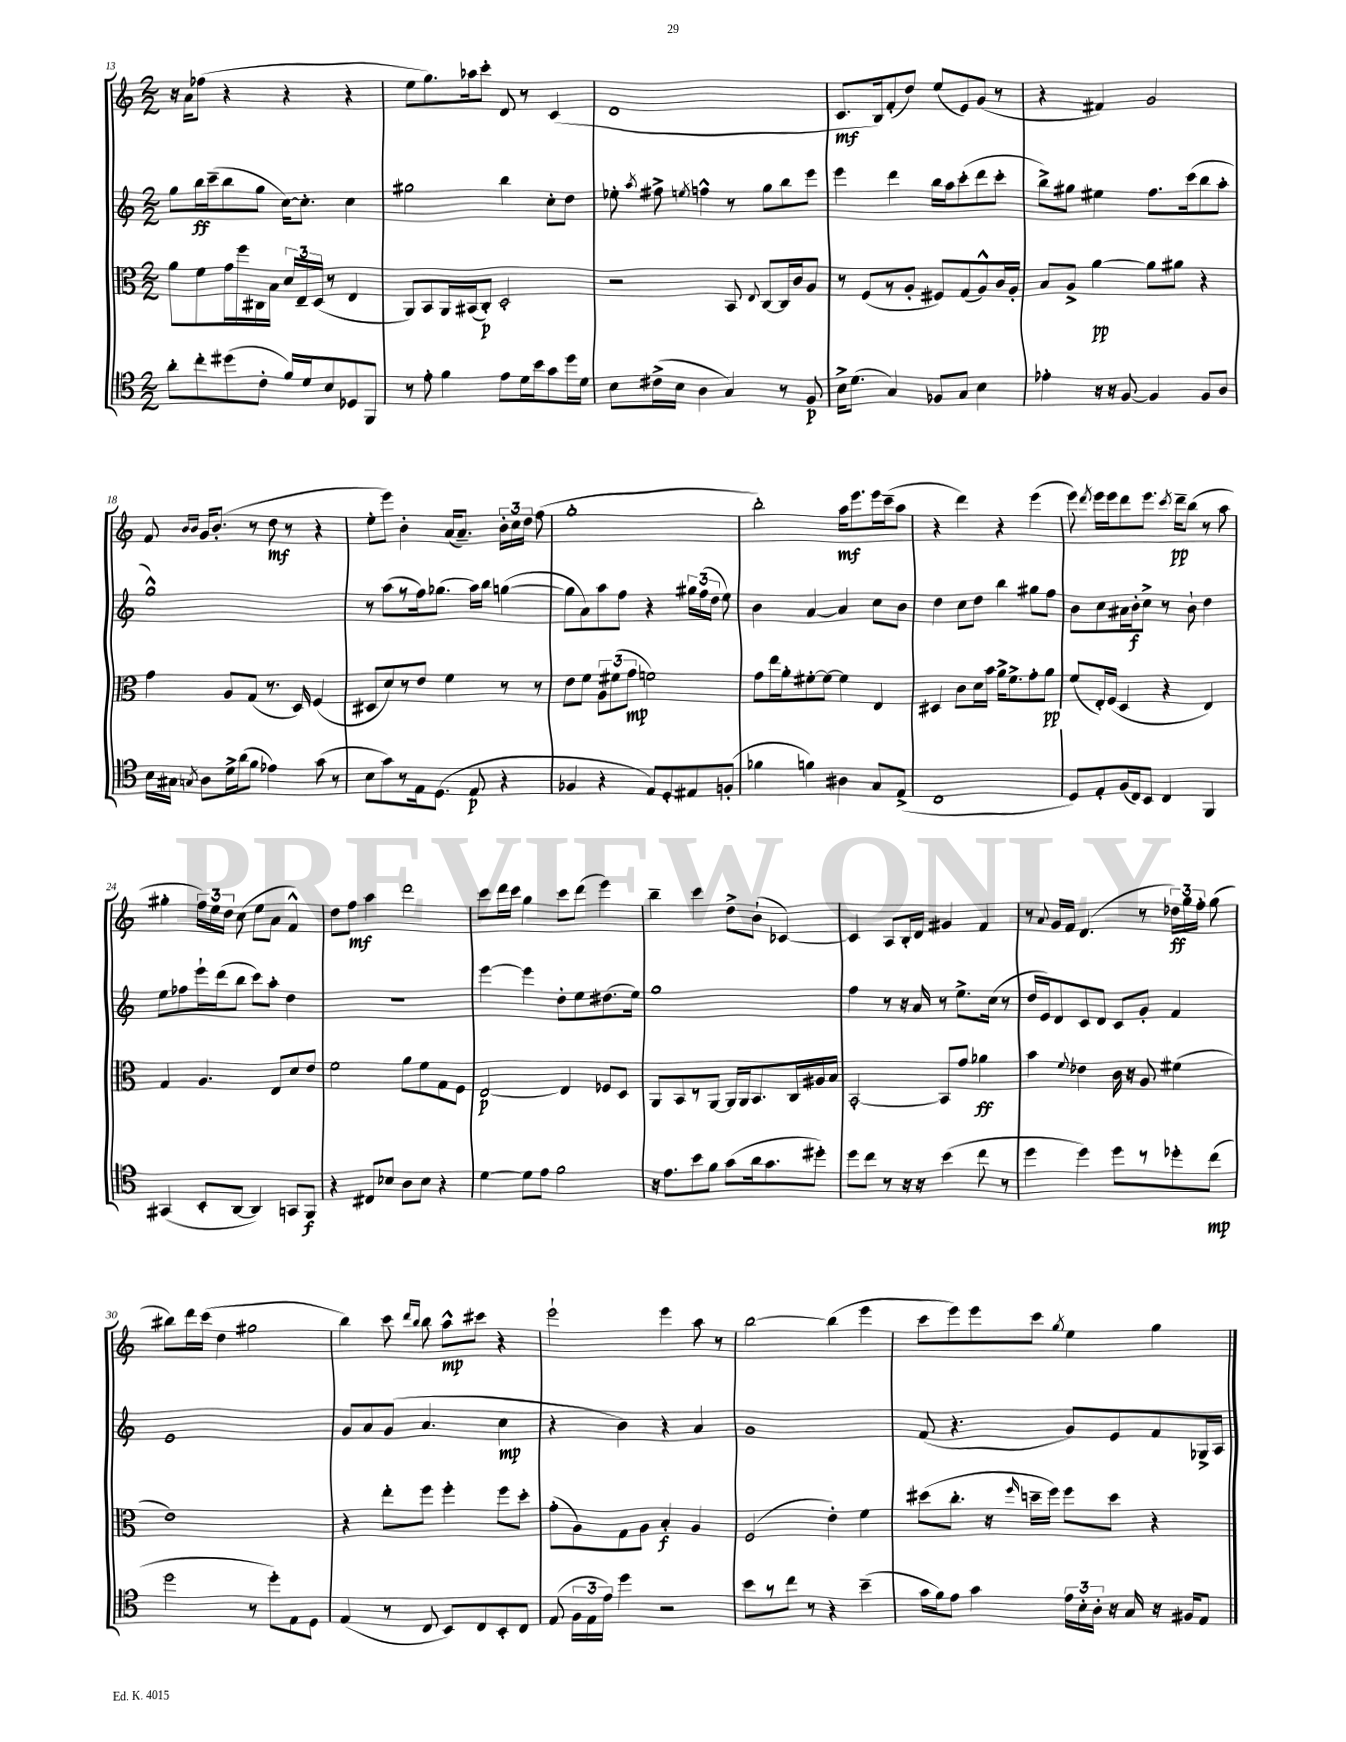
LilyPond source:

<<
\new StaffGroup <<
\new Staff = "s0" {
    \clef treble \key c \major \numericTimeSignature \time 2/2
    \autoBeamOff r16 a'16[ fes''8]( r4 r4 r4 |
    e''8[ g''8.) aes''16 c'''8]-. d'8 r8 c'4( |
    d'1 |
    c'8.[\mf b16) f'8-.( d''8]) e''8[( e'8) g'8]( r8 |
    r4 fis'4) g'2 |
    f'8 \grace { b'16[ b'16] } g'16[ b'8.]-.( r8 d''8\mf r8 r4 |
    e''8[-. e'''8]) b'4-. a'16[( a'8.]--) \tuplet 3/2 { b'16[-. c''16 d''16] } f''8( |
    g''1-. |
    b''2-.) a''16[\mf e'''8. e'''16 c'''16--( a''8] |
    r4 d'''4) r4 e'''4( |
    e'''8) \acciaccatura { d'''8 } e'''16[ e'''16 d'''8 e'''8.] \acciaccatura { c'''8 } d'''16[--\pp b''8]( r8 a''8 |
    gis''4-. \tuplet 3/2 { f''16[) e''16 d''16] } c''8( e''8[ a'8] f'4-^) |
    d''8[ f''8]\mf a''4 d'''2 |
    c'''8[ d'''16 c'''16] g''4 c'''8[ d'''8]( e'''4) |
    b''4-- c'''4 d''8[-> b'8]-!( ces'4~) |
    ces'4 a8[ b16-. d'16] gis'4 f'4 |
    r8 \appoggiatura { a'8 } g'16[ f'16] d'4.( r8 \tuplet 3/2 { des''16[\ff) g''16 f''16]-. } g''8( |
    bis''8[) d'''16 c'''16]( d''4 gis''2 |
    b''4) c'''8 \grace { d'''16[ b''16] } b''8 a''8[-^\mp cis'''8] r4 |
    e'''2-! e'''4 a''8 r8 |
    b''2~ b''4( e'''4 |
    c'''8[ e'''8) e'''8 c'''8] \acciaccatura { g''8 } e''4 g''4 \bar "|." |
}
\new Staff = "s1" {
    \clef treble \key c \major \numericTimeSignature \time 2/2
    \autoBeamOff g''8[ b''16\ff c'''16--( b''8 g''8] c''16[~) c''8.]-. c''4 |
    gis''2 b''4 c''8[-. d''8] |
    ees''8-. \acciaccatura { a''8 } fis''8-> \acciaccatura { e''8 } f''4-^ r8 g''8[ b''8 e'''8] |
    e'''4 d'''4 b''16[ a''16 c'''8-.( d'''8 c'''8]-. |
    b''8[->) gis''8] eis''4 f''8.[ c'''16( b''8 a''8]-. |
    g''1-^) |
    r8 a''8[( r8 f''16) ges''8.]( a''16[) b''16] g''4~( |
    g''8[ a'8) a''8 f''8] r4 \tuplet 3/2 { gis''16[ f''16( d''16] } e''8) |
    b'4 a'4~ a'4 c''8[ b'8] |
    d''4 c''8[ d''8] b''4 gis''8[ f''8] |
    b'8[ c''8 ais'16 b'16-.\f c''8]-> r8 b'8-! d''4 |
    e''8[ fes''8 e'''16-! d'''16( b''8] c'''8[) a''8]-. d''4 |
    R1 |
    e'''4~ e'''4 d''8[-. e''8 dis''8.( e''16]) |
    g''1 |
    f''4 r8 r16 a'16 r8 e''8.[-> c''16]( r8 |
    d''16[ e'16) d'8 c'8 d'8] c'8[ g'8]-. f'4 |
    e'1 |
    g'8[ a'8 g'8]( a'4. c''4\mp |
    r4 b'4) r4 a'4 |
    g'1 |
    f'8( r4. g'8[) e'8 f'8 ges16-> a16] \bar "|." |
}
\new Staff = "s2" {
    \clef alto \key c \major \numericTimeSignature \time 2/2
    \autoBeamOff a'8[ f'8 g'16 f''16 cis16 b16] \tuplet 3/2 { d'16[ e16-- d16]( } r8 e4 |
    a,8[) b,8 a,16 bis,16( c8]-.\p) d2-. |
    r2 b,8 \appoggiatura { e8 } c8[~ c16 c'16 a8] |
    r8 f8[( r8 a8]-. fis8[) g8( a8-^) c'16 a16]-. |
    b8[ a8]-> a'4~\pp a'8[ ais'8] r4 |
    g'4 a8[ g8]( r8. d16) f4( |
    dis8[ d'8) r8 e'8] f'4 r8 r8 |
    e'8[ f'8] \tuplet 3/2 { a8[ fis'8( g'8]\mp } f'2) |
    g'8[ e''16 a'16-. fis'8~-. fis'8]~ fis'4 e4 |
    dis4 c'8[ d'16 b'16] a'16[-> f'8.-> g'8-. a'8]\pp |
    f'8[( e16-.) f16]( d4 r4 e4) |
    g4 a4. e8[ d'8 e'8] |
    f'2 a'8[ f'8 g8 f8] |
    e2~\p e4 fes8[ d8] |
    a,8[ b,8 r8 a,8]~ a,16[ a,16 b,8. c16 ais16 b16] |
    b,2~-. b,8[ g'8] aes'4\ff |
    b'4 \appoggiatura { f'8 } ees'4 c'16 r16 a8 fis'4( |
    e'1) |
    r4 e''8[-. f''8] f''4-. f''8[ d''8]-. |
    g'8[-.( a8) g8 a8] b4-.\f a4 |
    f2( e'4-.) f'4 |
    dis''8[( c''8.]-. r16 \grace { f''16 } d''16[-- f''16]) f''8[ d''8] r4 \bar "|." |
}
\new Staff = "s3" {
    \clef tenor \key c \major \numericTimeSignature \time 2/2
    \autoBeamOff a'8[-. c''8-. dis''8( c'8]-. f'16[) d'16 b8 des8 f,8] |
    r8 e'8-. f'4 e'8[ d'16 b'16 g'8 d''16 d'16] |
    b8[ cis'16->( b16] a4 g4) r8 f8\p |
    b16[-> d'8.]( g4) fes8[ g8] b4 |
    ees'4-. r16 r16 f8~ f4 f8[ a8] |
    b16[ gis16] \acciaccatura { g8 } a8[ d'16-> a'16( f'8] ees'4) g'8( r8 |
    b8[ g'8) r8 e16 d8.]( e8\p r4 |
    fes4 r4 e8[) d8-. eis8 f8]-.( |
    fes'4 f'4) ais4 g8[ e8]->( |
    c1 |
    d8[) e8-. f16( c16) b,8] c4 f,4 |
    gis,4( b,8[-. a,8]~ a,4) g,8[ f,8]\f |
    r4 cis8[ bes8] a8[ bes8] r4 |
    d'4~ d'8[ e'8] f'2 |
    r16 e'8.[ b'8 f'8] g'8[( a'16 g'8. dis''8]-.) |
    d''8[ c''8] r8 r16 r16 b'4( c''8 r8 |
    d''4 d''4) d''8[ r8 des''8-. c''8]\mp( |
    d''2 r8 d''8[-.) e8 d8] |
    e4( r8 c8 b,8[) c8 b,8-. c8] |
    e8( \tuplet 3/2 { f16[ e16 e'16]) } d''4 r2 |
    b'8[ r8 c''8] r8 r4 b'4--( |
    g'16[ f'16) e'8] g'4 \tuplet 3/2 { e'16[ b16-. a16]-. } r16 g16 r16 fis16[ e8] \bar "|." |
}
>>
>>
\layout { \context { \Score currentBarNumber = #13 } }
